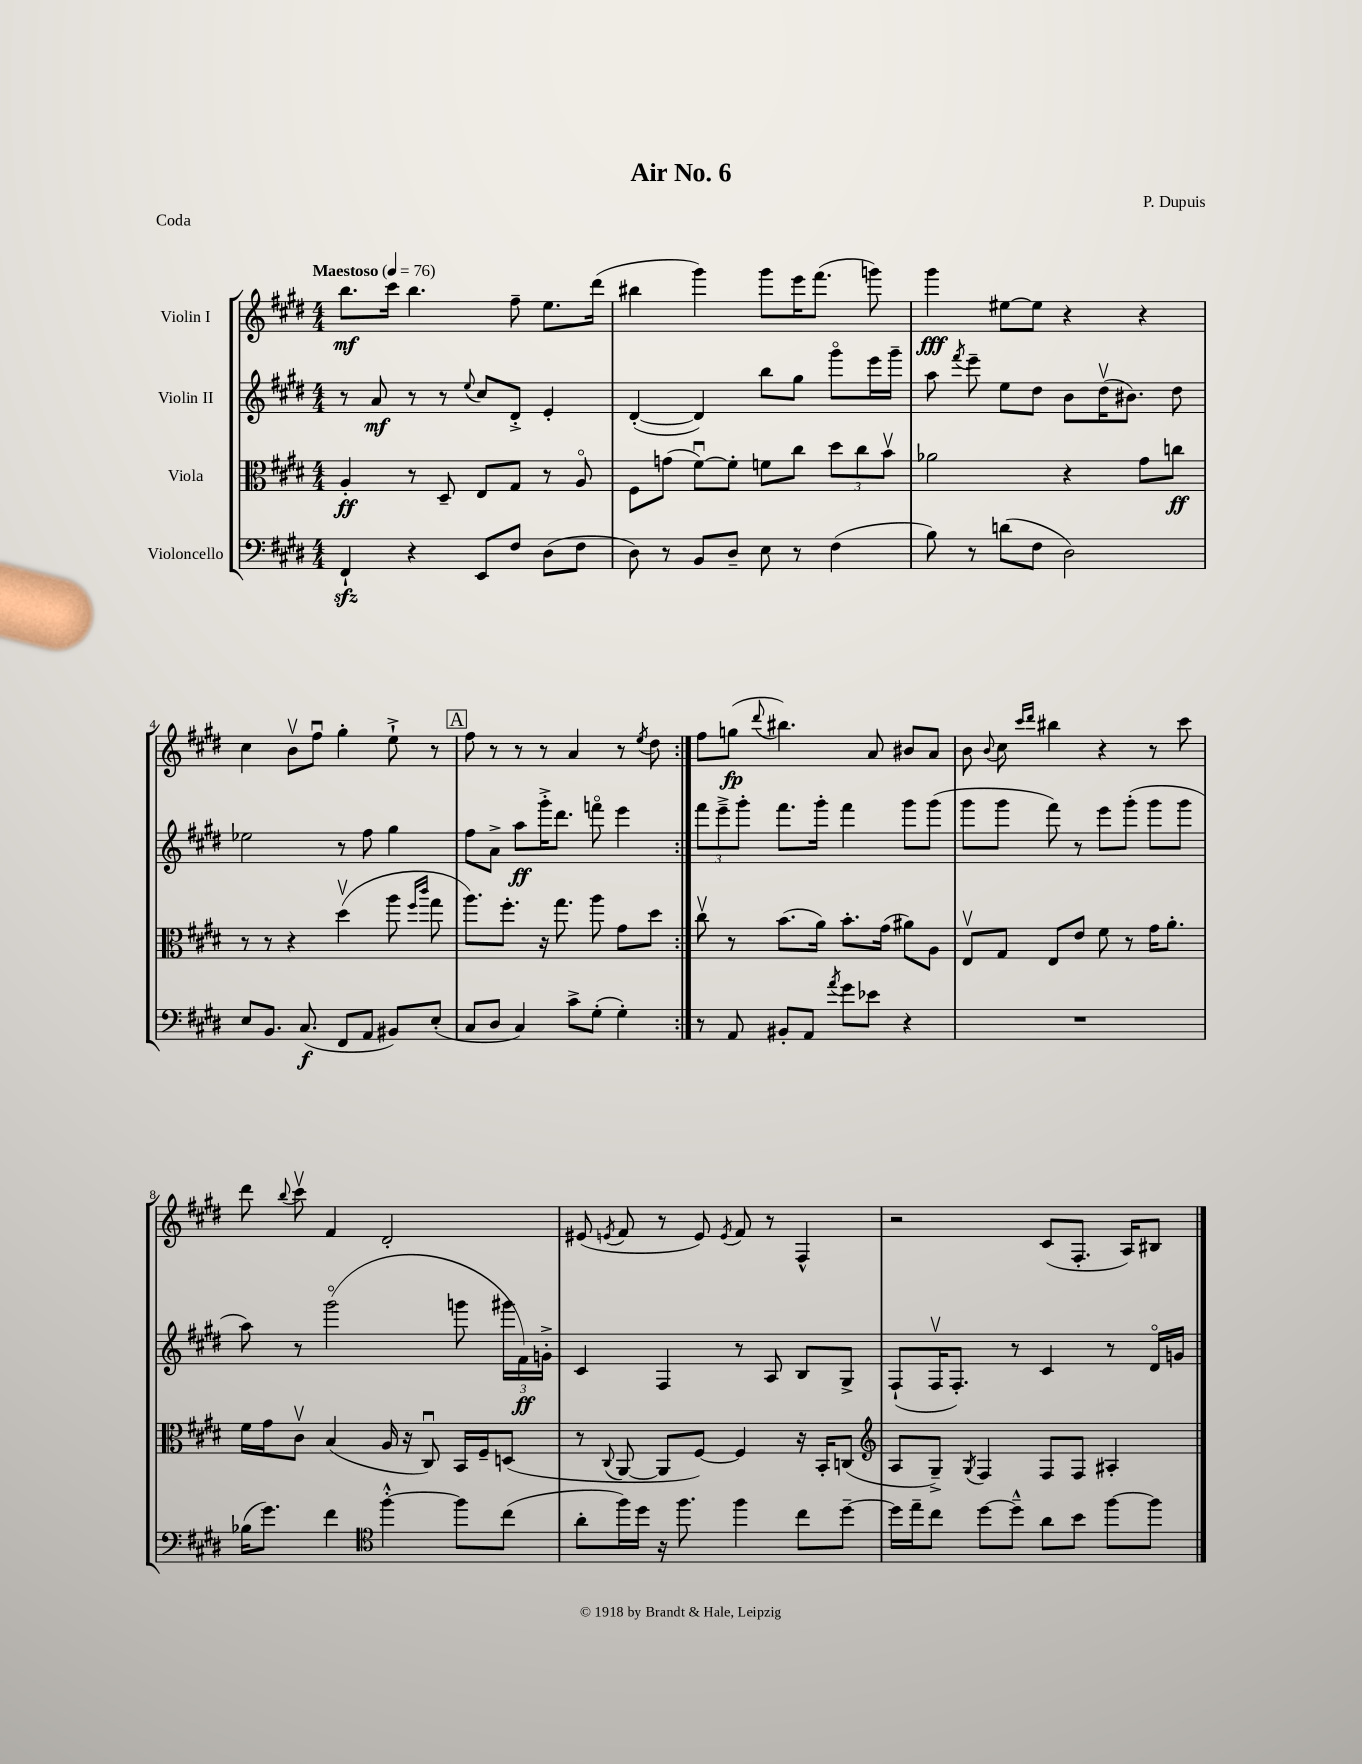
\header { title = "Air No. 6" composer = "P. Dupuis" piece = "Coda" }
<<
\new StaffGroup <<
\new Staff = "s0" \with { instrumentName = "Violin I" } {
    \clef treble \key e \major \numericTimeSignature \time 4/4 \tempo "Maestoso" 4 = 76
    \autoBeamOff \repeat volta 2 { b''8.[\mf cis'''16] b''4. fis''8-- e''8.[ dis'''16]( |
    bis''4 gis'''4) gis'''8[ e'''16 fis'''8.]( g'''8) |
    gis'''4\fff eis''8[~ eis''8] r4 r4 |
    cis''4 b'8[\upbow fis''8]\downbow gis''4-. e''8-!-> r8 |
    \mark \markup { \box "A" } fis''8 r8 r8 r8 a'4 r8 \acciaccatura { e''8 } dis''8 | }
    fis''8[ g''8]\fp( \appoggiatura { dis'''8 } bis''4.) a'8 bis'8[ a'8] |
    b'8 \appoggiatura { b'8 } cis''8 \grace { cis'''16[ dis'''16] } bis''4 r4 r8 cis'''8 |
    dis'''8 \appoggiatura { b''8 } cis'''8\upbow fis'4 dis'2-. |
    eis'8( \acciaccatura { e'8 } fis'8 r8 e'8) \acciaccatura { e'8 } fis'8 r8 fis4-^ |
    r2 cis'8[( fis8.]-. a16[) bis8] \bar "|." |
}
\new Staff = "s1" \with { instrumentName = "Violin II" } {
    \clef treble \key e \major \numericTimeSignature \time 4/4
    \autoBeamOff \repeat volta 2 { r8 a'8\mf r8 r8 \appoggiatura { e''8 } cis''8[ dis'8]-.-> e'4-. |
    dis'4~-.( dis'4) b''8[ gis''8] gis'''8[\flageolet e'''16 gis'''16]-- |
    a''8 \acciaccatura { fis'''8 } e'''8-- e''8[ dis''8] b'8[ dis''16\upbow( bis'8.]) dis''8 |
    ees''2 r8 fis''8 gis''4 |
    \mark \markup { \box "A" } fis''8[ a'8]-> a''8[\ff gis'''16-.-> dis'''8.] f'''8\flageolet e'''4 | }
    \tuplet 3/2 { fis'''8[ e'''8---> gis'''8]-. } fis'''8.[ gis'''16]-. fis'''4 gis'''8[ gis'''8]( |
    gis'''8[ gis'''8] fis'''8) r8 e'''8[ gis'''8]-.( gis'''8[ gis'''8] |
    a''8) r8 gis'''2\flageolet( g'''8 \tuplet 3/2 { gis'''16[ fis'16\ff) g'16]-.-> } |
    cis'4 fis4 r8 a8 b8[ gis8]-> |
    fis8[-!( fis16\upbow fis8.]-.) r8 cis'4 r8 dis'16[\flageolet g'16] \bar "|." |
}
\new Staff = "s2" \with { instrumentName = "Viola" } {
    \clef alto \key e \major \numericTimeSignature \time 4/4
    \autoBeamOff \repeat volta 2 { a4-.\ff r8 dis8-- e8[ gis8] r8 a8\flageolet |
    fis8[ g'8]( fis'8[~\downbow) fis'8]-. f'8[ cis''8] \tuplet 3/2 { dis''8[ cis''8 b'8]\upbow } |
    aes'2 r4 gis'8[ c''8]\ff |
    r8 r8 r4 dis''4\upbow( a''8 \grace { fis''16[ cis'''16] } gis''8 |
    \mark \markup { \box "A" } a''8.[) fis''8.]-. r16 gis''8. a''8 gis'8[ dis''8] | }
    cis''8\upbow r8 b'8.[( a'16]) b'8.[-. gis'16]( ais'8[) a8] |
    e8[\upbow gis8] e8[ e'8] fis'8 r8 gis'16[ a'8.]-. |
    fis'16[ gis'16 cis'8]\upbow b4( a16 r16 cis8\downbow) b,16[ fis16-- d8]( |
    r8 \appoggiatura { cis8 } a,8~ a,8[ fis8]~) fis4 r16 b,16[-. c8]( |
    \clef treble a8[ gis8]--->) \acciaccatura { gis8 } fis4 fis8[ fis8] ais4-. \bar "|." |
}
\new Staff = "s3" \with { instrumentName = "Violoncello" } {
    \clef bass \key e \major \numericTimeSignature \time 4/4
    \autoBeamOff \repeat volta 2 { fis,4-!\sfz r4 e,8[ fis8] dis8[( fis8] |
    dis8) r8 b,8[ dis8]-- e8 r8 fis4( |
    b8) r8 d'8[( fis8] dis2) |
    e8[ b,8.] cis8.\f( fis,8[ a,8] bis,8[) e8]-.( |
    \mark \markup { \box "A" } cis8[ dis8] cis4) cis'8[-> gis8]-.( gis4-.) | }
    r8 a,8 bis,8[-. a,8] \acciaccatura { a'8 } gis'8[ ees'8] r4 |
    R1 |
    bes16[( gis'8.]) fis'4 \clef tenor fis''4~-.-^ fis''8[ cis''8]( |
    a'8[-. fis''16) dis''16] r16 fis''8. fis''4 cis''8[ dis''8]~-- |
    dis''16[ e''16-- cis''8] dis''8[~ dis''8]---^ a'8[ b'8] fis''8[~ fis''8] \bar "|." |
}
>>
>>
